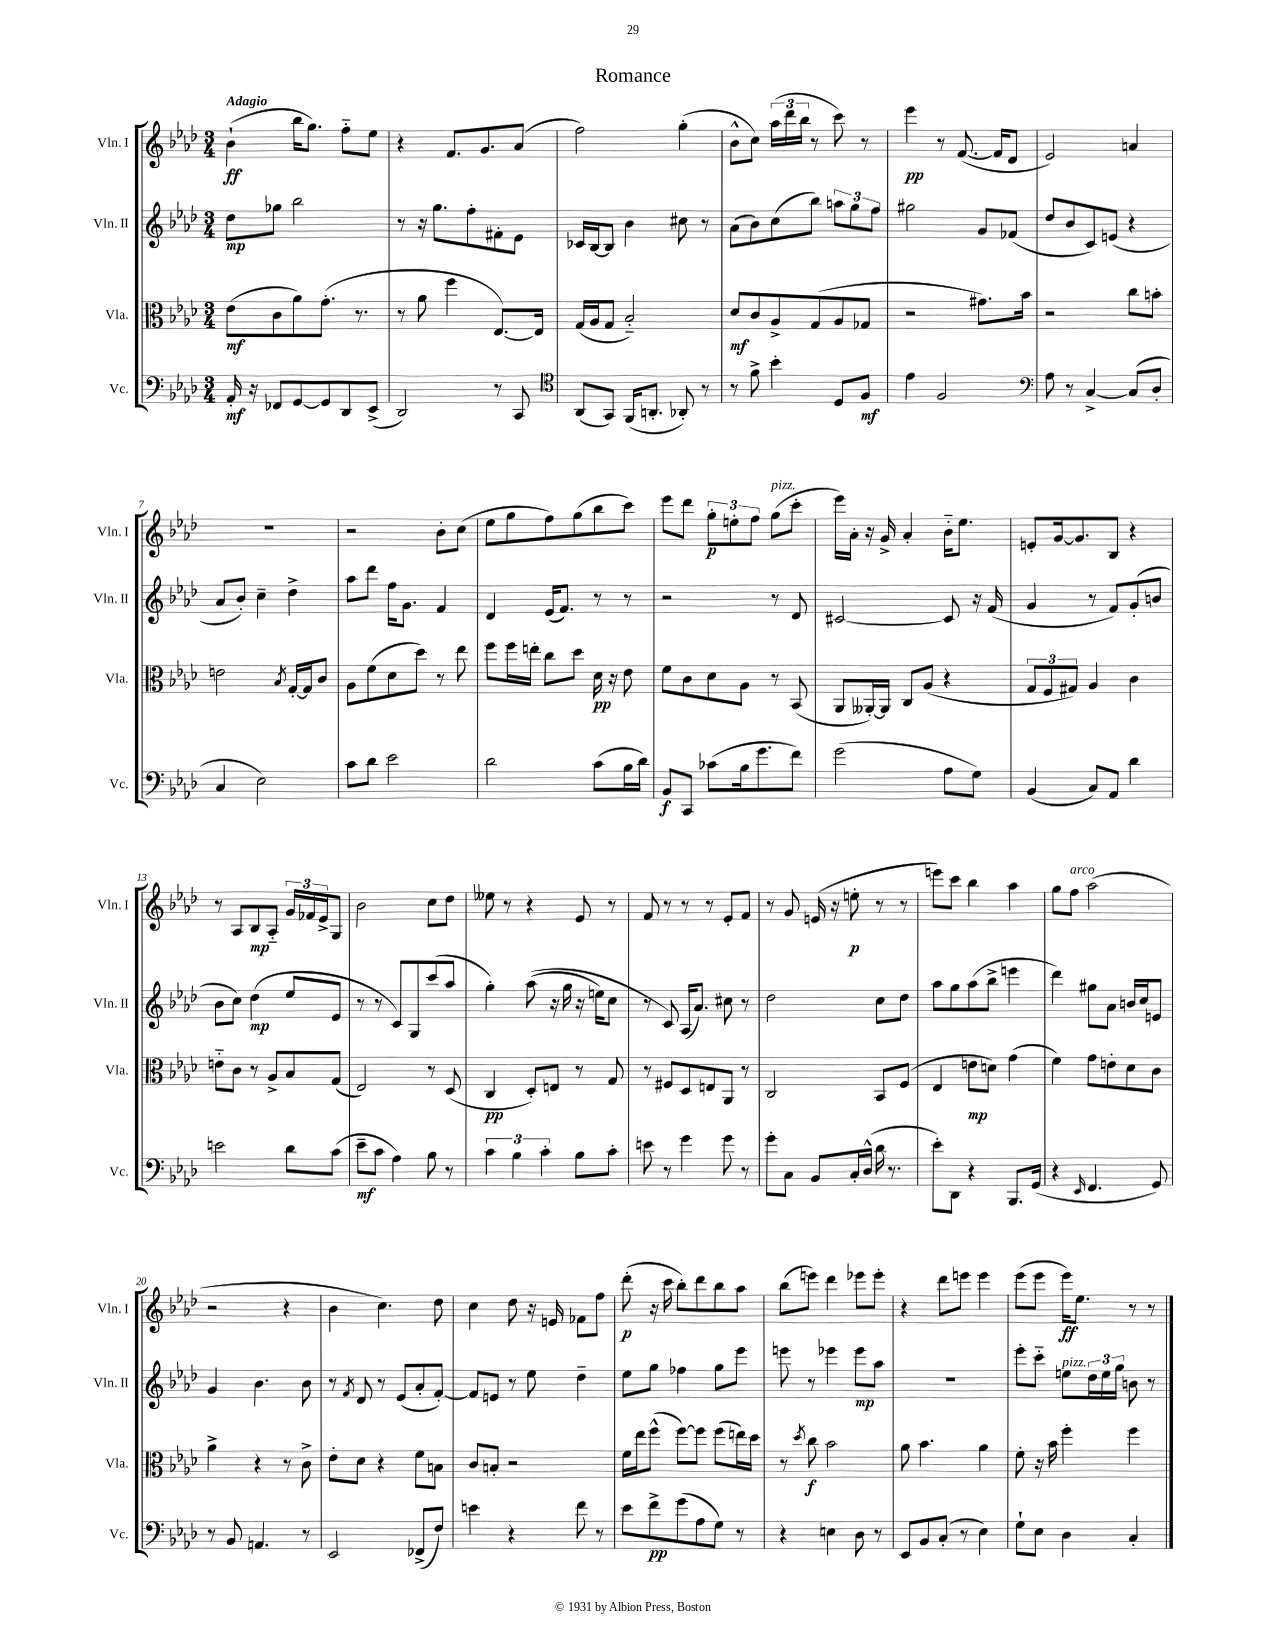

**kern	**kern	**kern	**kern
*staff4	*staff3	*staff2	*staff1
*clefF4	*clefC3	*clefG2	*clefG2
*k[b-e-a-d-]	*k[b-e-a-d-]	*k[b-e-a-d-]	*k[b-e-a-d-]
*M3/4	*M3/4	*M3/4	*M3/4
16AA-'	(8e-	8dd-	(4b-`
16r	.	.	.
8FF-	8c	8gg-	.
[8GG	8a-)	2bb-	16bb-
.	.	.	8.gg)
8GG]	(8.g'	.	.
8DD-	.	.	8ff'~
.	8.r	.	.
(8EE-^	.	.	8ee-
=	=	=	=
2DD-)	8r	8r	4r
.	8a-	16r	.
.	.	8.gg	.
.	4ff	.	8.f
.	.	8ff'	.
.	.	.	8.g
8r	[8.E-)	8f#'	.
8CC	.	8e-	(8a-
.	16E-]	.	.
=	=	=	=
*clefC4	*	*	*
(8AA-	(16G	16c-	2ff)
.	16A-	[16B-	.
8GG)	8G	8B-]	.
(16FF	2B-'~)	4b-	.
8.AA'	.	.	.
8AA-')	.	8cc#	(4gg'
8r	.	8r	.
=	=	=	=
8r	8d-	(8a-	8b-^^
8f^	8c	8b-)	8cc)
4b-'	8A-^	(8cc	(24aa-
.	.	.	24ddd-
.	.	.	24bb-
.	(8G	8bb-)	8r
8D-	8A-	12aa	8ccc)
.	.	12gg	.
8F	8G-	.	8r
.	.	12ff	.
=	=	=	=
4e-	2r	2gg#	4eee-
2F	.	.	8r
.	.	.	([8.f
.	8.g#)	8g	.
.	.	.	16f]
.	.	(8f-	8d-
.	16b-	.	.
=	=	=	=
*clefF4	*	*	*
8A-	2r	8dd-	2e-)
8r	.	8b-	.
[4C^	.	8c)	.
.	.	(8e	.
(8C]	8cc	4r	4a
8D-'	8b'	.	.
=	=	=	=
4C	2e	8a-	2.r
.	.	8b-')	.
2E-)	.	4cc~	.
.	8qB-	.	.
.	[16G'	4dd-^	.
.	16G]	.	.
.	8c	.	.
=	=	=	=
8c	8A-	8aa-	2r
8d-	(8f	8ddd-	.
2e-	8d-	16ff	.
.	.	8.g	.
.	8dd-)	.	.
.	8r	4f	8b-'
.	8ee-	.	(8cc
=	=	=	=
2d-	8ff	4d-	8ee-
.	16ff	.	8gg
.	16ee'	.	.
.	8cc	(16e-	8ff)
.	.	8.f)	.
.	8dd-	.	(8gg
(8c	16d-	8r	8bb-
.	16r	.	.
16B-	8e-	8r	8ccc)
16d-)	.	.	.
=	=	=	=
8BB-	8f	2r	8eee-
8CC	8c	.	8ddd-
(8c-	8d-	.	12gg'
.	.	.	12ee'
16B-	8A-	.	.
.	.	.	12ff
8.g	.	.	.
.	8r	8r	(8gg
8f)	(8BB-	8d-	8ccc'
=	=	=	=
(2g	8AA-	[2c#	16eee-)
.	.	.	16a-'
.	[16AA--')	.	16r
.	16AA--]	.	16g^
.	8C	.	4a-'
.	(8A-	.	.
8A-	4r	8c#]	16b-'~
.	.	.	8.ee-
8G)	.	16r	.
.	.	(16f	.
=	=	=	=
(4BB-	12G	4g	8e'
.	12F	.	.
.	.	.	[16g
.	12G#)	.	.
.	.	.	8.g]
8C)	4A-	8r	.
8AA-	.	8f)	8B-
4d-	4c	(8g'	4r
.	.	8b	.
=	=	=	=
2e	8e'~	8b-	8r
.	8c	8cc)	8A-
.	8r	(4dd-	8B-
.	8A-^	.	8A-'~
8d-	8B-	8ee-	24g
.	.	.	24f-
.	.	.	24e-^
(8c	(8G	8e-	8G
=	=	=	=
8e-~	2E-)	8r	2b-
8c	.	8r	.
4A-)	.	8c)	.
.	.	8G	.
8B-	8r	(8ccc	8cc
8r	(8D-	8aa-	8dd-
=	=	=	=
6c	4C	4gg')	8ee--
.	.	.	8r
6B-	.	.	.
.	8D-')	&((8aa-	4r
6c'	.	.	.
.	8E	16r	.
.	.	16gg	.
8B-	8r	16r	8e-
.	.	16ee)	.
8c'	8G	8cc	8r
=	=	=	=
8e	8r	8r	8f
8r	8F#	8c&)	8r
4g	8D-	(16A-	8r
.	.	8.a-)	.
.	8E	.	8r
8g	8AA-	8cc#	8e-'
8r	8r	8r	8f
=	=	=	=
8g'	2C	2dd-	8r
8C	.	.	8g
8BB-	.	.	(16e
.	.	.	16r
16C'	.	.	8ee'
(16D-^^	.	.	.
16d-	8BB-	8cc	8r
8.r	.	.	.
.	(8F	8dd-	8r
=	=	=	=
8e-')	4E-	8aa-	8eee)
8DD-	.	8gg	8ccc
4r	8e	(8aa-	4bb-
.	8d)	8bb-^	.
8.BBB-	(4g	4eee	4aa-
(16GG	.	.	.
=	=	=	=
4r	4f)	4ddd-)	8gg
.	.	.	8ff
16qqEE-	.	.	.
4.FF	8g	8gg#	(2aa-
.	8e'	8a-	.
.	8d-	16b	.
.	.	16cc	.
8GG)	8c	8e	.
=	=	=	=
8r	4a-^	4g	2r
8BB-	.	.	.
4.AA	4r	4.b-	.
.	8r	.	4r
8r	8c^	8b-	.
=	=	=	=
2EE-	8e-'	8r	4b-
.	.	8qf	.
.	8d-	8d-	.
.	4r	8r	4.cc)
.	.	(8e-	.
(8FF-^	8f	8a-'	.
8F)	8B	[8f')	8dd-
=	=	=	=
4e	8c	8f]	4cc
.	8B'	8e	.
4r	2r	8r	8dd-
.	.	8ee-	16r
.	.	.	16e
8f	.	4dd-~	8f-
8r	.	.	8ff
=	=	=	=
8e-	16f	8ee-	(8ddd-'
.	16ee-	.	.
8f^	(8ff^^	8gg	16r
.	.	.	16ccc
(8g	[8ff)	4ff-	8bb-')
8A-	8ff]	.	8ddd-
8G)	(8ff	8gg	8bb-
8r	16ee)	8eee-	8aa-
.	16dd-	.	.
=	=	=	=
4r	8r	8eee	(8bb-
.	8qdd-	.	.
.	8cc	8r	8eee)
4E	2b-	4eee-	4ddd-
8D-	.	8eee-	8eee-
8r	.	8aa-	8eee-'
=	=	=	=
8EE-	8a-	2.r	4r
8BB-	4.b-	.	.
(8C'	.	.	8ddd-
8r	.	.	8eee
4E-)	4a-	.	4eee
=	=	=	=
8G`	8f'	8eee-'	(8eee-
8E-	16r	8ccc'~	8eee-
.	16b-	.	.
4D-	4ff'	8ee	16eee-)
.	.	.	8.ee-
.	.	24dd-	.
.	.	24ee	.
.	.	24gg	.
4C'	4ff	8b	8r
.	.	8r	8r
==	==	==	==
*-	*-	*-	*-
